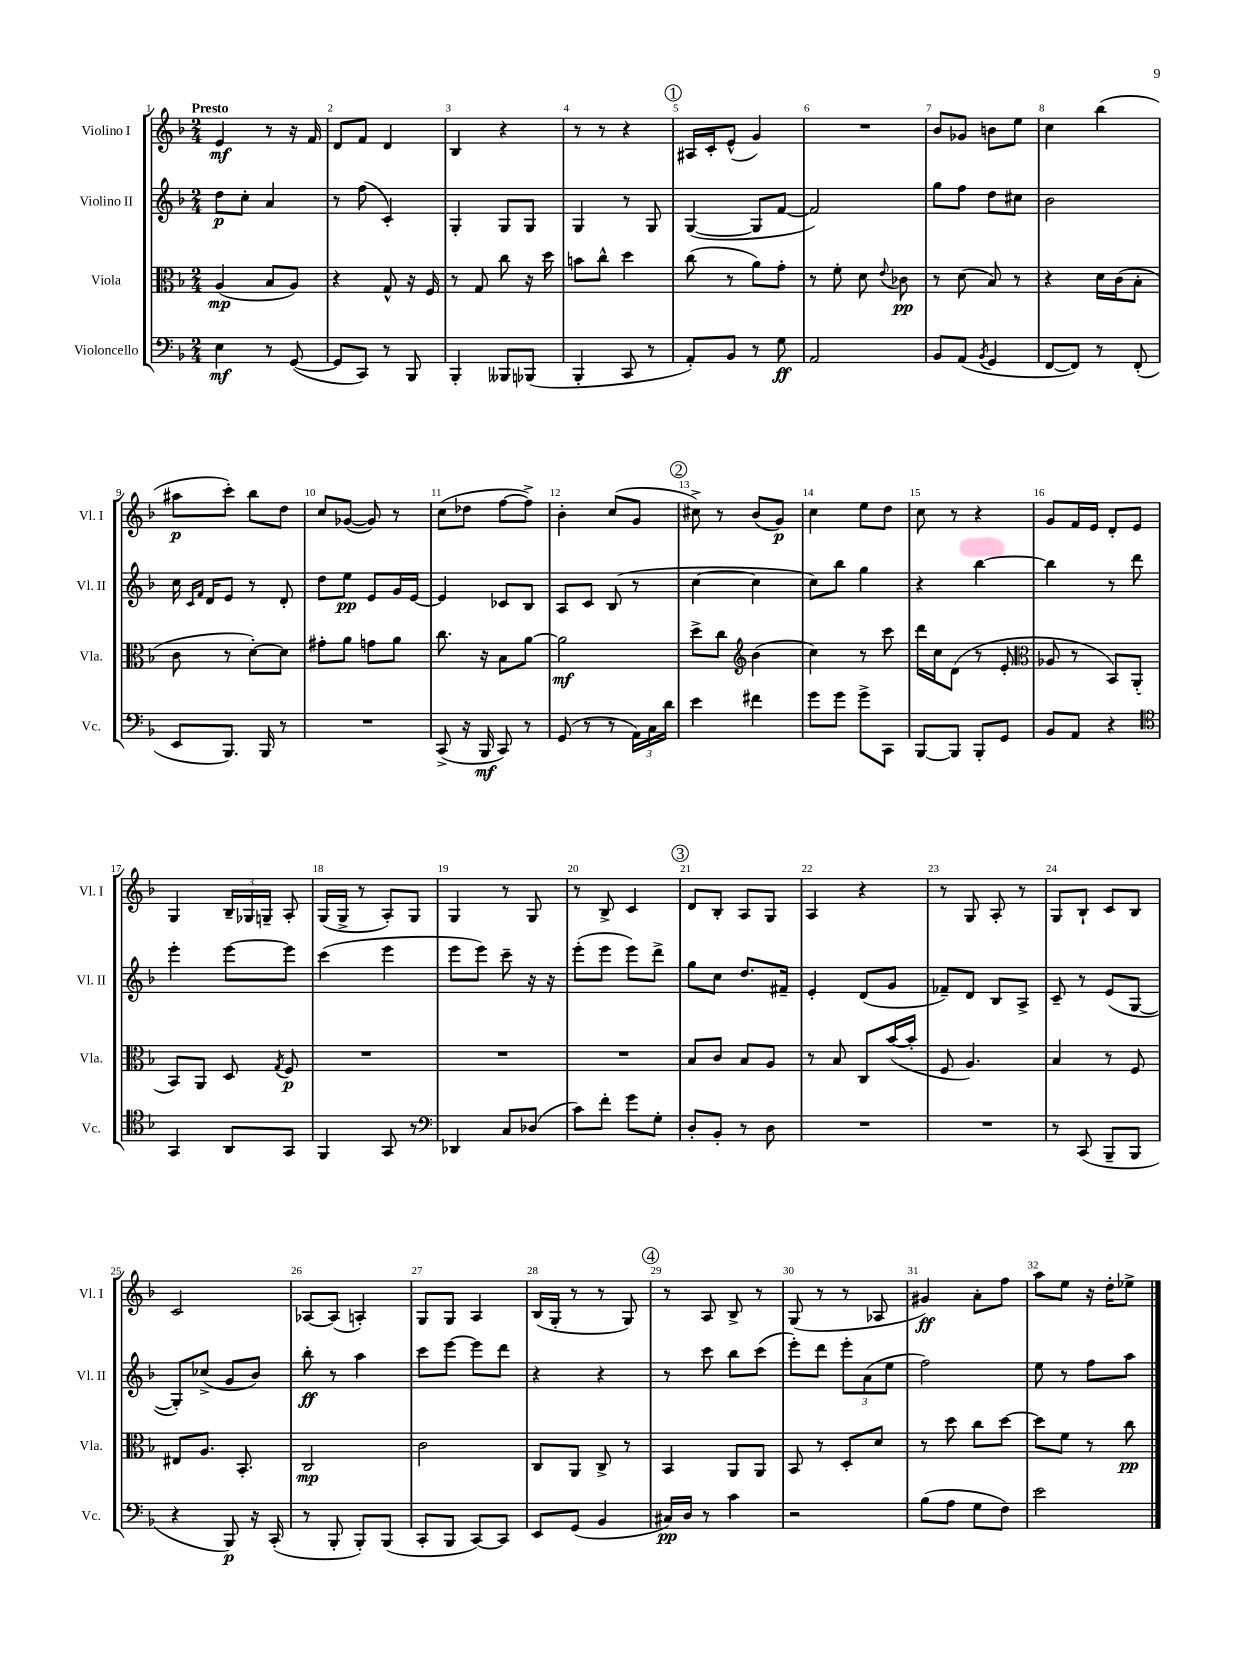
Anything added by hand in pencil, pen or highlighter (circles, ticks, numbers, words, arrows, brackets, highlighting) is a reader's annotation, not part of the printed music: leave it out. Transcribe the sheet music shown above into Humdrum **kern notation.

**kern	**kern	**kern	**kern
*staff4	*staff3	*staff2	*staff1
*clefF4	*clefC3	*clefG2	*clefG2
*k[b-]	*k[b-]	*k[b-]	*k[b-]
*M2/4	*M2/4	*M2/4	*M2/4
4E\	(4A/	8dd\L	4e/
.	.	8cc'\J	.
8r	8B-/L	4a/	8r
([8GG/	8A/J)	.	16r
.	.	.	16f/
=	=	=	=
8GG/]L	4r	8r	8d/L
8CC/J)	.	(8ff\	8f/J
8r	8G^^/	4c'/)	4d/
8BBB-/	16r	.	.
.	16F/	.	.
=	=	=	=
4BBB-'/	8r	4G'/	4B-/
.	8G/	.	.
8BBB--/L	8cc\	8G/L	4r
(8BBB-/J	16r	8G/J	.
.	16dd\	.	.
=	=	=	=
4BBB-'/	8b\L	4G/	8r
.	8cc^^\J	.	8r
8CC/	4dd\	8r	4r
8r	.	8G/	.
=	=	=	=
8AA'/L)	(8cc\	([4G/	16A#/LL
.	.	.	16c'/J
8BB-/J	8r	.	(8e^^/J
8r	8a\L)	8G/]L	4g/)
8G\	8g'\J	[8f/J	.
=	=	=	=
2AA/	8r	2f/])	2r
.	8f'\	.	.
.	8d\	.	.
.	8qqe/	.	.
.	8c-\	.	.
=	=	=	=
8BB-/L	8r	8gg\L	8b-/L
(8AA/J	(8d\	8ff\J	8g-/J
8qBB-/	.	.	.
4GG/	8B-/)	8dd\L	8b\L
.	8r	8cc#\J	8ee\J
=	=	=	=
[8FF/L	4r	2b-\	4cc\
8FF/]J)	.	.	.
8r	16d\LL	.	(4bb-\
.	(16c\J	.	.
(8FF'/	8B-'\J	.	.
=	=	=	=
8EE/L	8c\	16cc\	8aa#\L
.	.	16qqc/LL	.
.	.	16qqf/JJ	.
.	.	16d/LK	.
8.BBB-/J)	8r	8e/J	8ccc'\J)
.	[8d'\L)	8r	8bb-\L
16BBB-/	.	.	.
8r	8d\]J	8d'/	8dd\J
=	=	=	=
2r	8g#'\L	8dd\L	8cc/L
.	8a\J	8ee\J	([8g-/J
.	8g\L	8e/L	8g-/])
.	8a\J	16g/L	8r
.	.	[16e/JJ	.
=	=	=	=
(8CC^/	8.cc\	4e/]	(8cc\L
16r	.	.	8dd-\J
16BBB-/	16r	.	.
8CC/)	8B-\L	8c-/L	[8ff\L
8r	[8a\J	8B-/J	8ff^\]J)
=	=	=	=
(8GG/	2a\]	8A/L	4b-'\
8r	.	8c/J	.
8r	.	(8B-/	(8cc/L
24AA\LL)	.	8r	8g/J
24C\	.	.	.
24d\JJ	.	.	.
=	=	=	=
4e\	8dd^\L	[4cc\	8cc#^\)
.	8cc\J	.	8r
*	*clefG2	*	*
4f#\	(4b-\	4cc\]	(8b-/L
.	.	.	8g/J)
=	=	=	=
8g\L	4cc\)	8cc\L)	4cc\
8g\J	.	8bb-\J	.
8g^\L	8r	4gg\	8ee\L
8CC\J	8ccc\	.	8dd\J
=	=	=	=
[8BBB-/L	16ddd\LL	4r	8cc\
.	16cc\J	.	.
8BBB-/]J	(8d\J	.	8r
8BBB-'/L	8r	[4bb-\	4r
8GG/J	8e'/	.	.
=	=	=	=
*	*clefC3	*	*
8BB-/L	8A-/	4bb-\]	8g/L
8AA/J	8r	.	16f/L
.	.	.	16e/JJ
4r	8BB-/L)	8r	8d'/L
.	(8AA'/J	8ddd\	8e/J
=	=	=	=
*clefC4	*	*	*
4GG/	8BB-/L)	4eee'\	4G/
.	8AA/J	.	.
8AA/L	8D/	[8eee\L	24B-~/LL
.	.	.	24G-/
.	.	.	24G~/JJ
.	8qG/	.	.
8GG/J	8F/	8eee\]J	8A'/
=	=	=	=
4FF/	2r	(4ccc\	(16G/LL
.	.	.	16G^/JJ
.	.	.	8r
8GG/	.	4eee\	8A'/L)
8r	.	.	8G/J
=	=	=	=
*clefF4	*	*	*
4DD-/	2r	8eee\L	4G/
.	.	8eee\J)	.
8C/L	.	8ccc~\	8r
(8D-/J	.	16r	8G/
.	.	16r	.
=	=	=	=
8c\L)	2r	(8eee'\L	8r
8f'\J	.	8eee\J	8B-^/
8g\L	.	8eee\L)	4c/
8G'\J	.	8ddd^\J	.
=	=	=	=
8D'/L	8B-/L	8gg\L	8d/L
8BB-'/J	8c/J	8cc\J	8B-'/J
8r	8B-/L	8.dd/L	8A/L
8D\	8A/J	.	8G/J
.	.	16f#~/Jk	.
=	=	=	=
2r	8r	4e'/	4A/
.	8B-/	.	.
.	8C/L	(8d/L	4r
.	([16b-/L	8g/J	.
.	16b-'/]JJ	.	.
=	=	=	=
2r	8F/	8f-~/L)	8r
.	4.A/)	8d/J	8G/
.	.	8B-/L	8A'/
.	.	8A^/J	8r
=	=	=	=
8r	4B-/	8c~/	8G/L
(8CC/	.	8r	8B-`/J
8BBB-~/L	8r	(8e/L	8c/L
8BBB-/J	8F/	[8G/J	8B-/J
=	=	=	=
4r	8E#/L	8G'/]L)	2c/
.	8.A/J	(8cc-^/J	.
8BBB-/)	.	8g/L	.
.	8.BB-'/	.	.
16r	.	8b-/J)	.
(16CC'/	.	.	.
=	=	=	=
8r	2C/	8bb-'\	[8A-/L
8BBB-'/	.	8r	(8A-/]J
8BBB-'/L)	.	4aa\	4A'/)
(8BBB-/J	.	.	.
=	=	=	=
8CC'/L	2c\	8ccc\L	8G/L
8BBB-/J	.	[8eee\J	8G/J
[8CC/L)	.	8eee\]L	4A/
8CC/]J	.	8ddd\J	.
=	=	=	=
8EE/L	8C/L	4r	(16B-/LL
.	.	.	16G'/JJ
(8GG/J	8AA/J	.	8r
4BB-/	8C^/	4r	8r
.	8r	.	8G/)
=	=	=	=
16C#/LL)	4BB-/	8r	8r
16D/JJ	.	.	.
8r	.	8ccc\	8A/
4c\	8AA/L	8bb-\L	8B-^/
.	8AA/J	(8ccc\J	8r
=	=	=	=
2r	8BB-/	8eee'\L)	(8G/
.	8r	8ddd\J	8r
.	8D'/L	12eee'\L	8r
.	.	(12a\	.
.	8d/J	.	8A-/
.	.	12ee\J	.
=	=	=	=
(8B-\L	8r	2ff\)	4g#/)
8A\J	8dd\	.	.
8G\L	8cc\L	.	8a'\L
8F\J)	[8dd\J	.	8ff\J
=	=	=	=
2e\	8dd\]L	8ee\	8aa\L
.	8f\J	8r	8ee\J
.	8r	8ff\L	16r
.	.	.	16dd'\LK
.	8cc\	8aa\J	8ee-^\J
==	==	==	==
*-	*-	*-	*-
